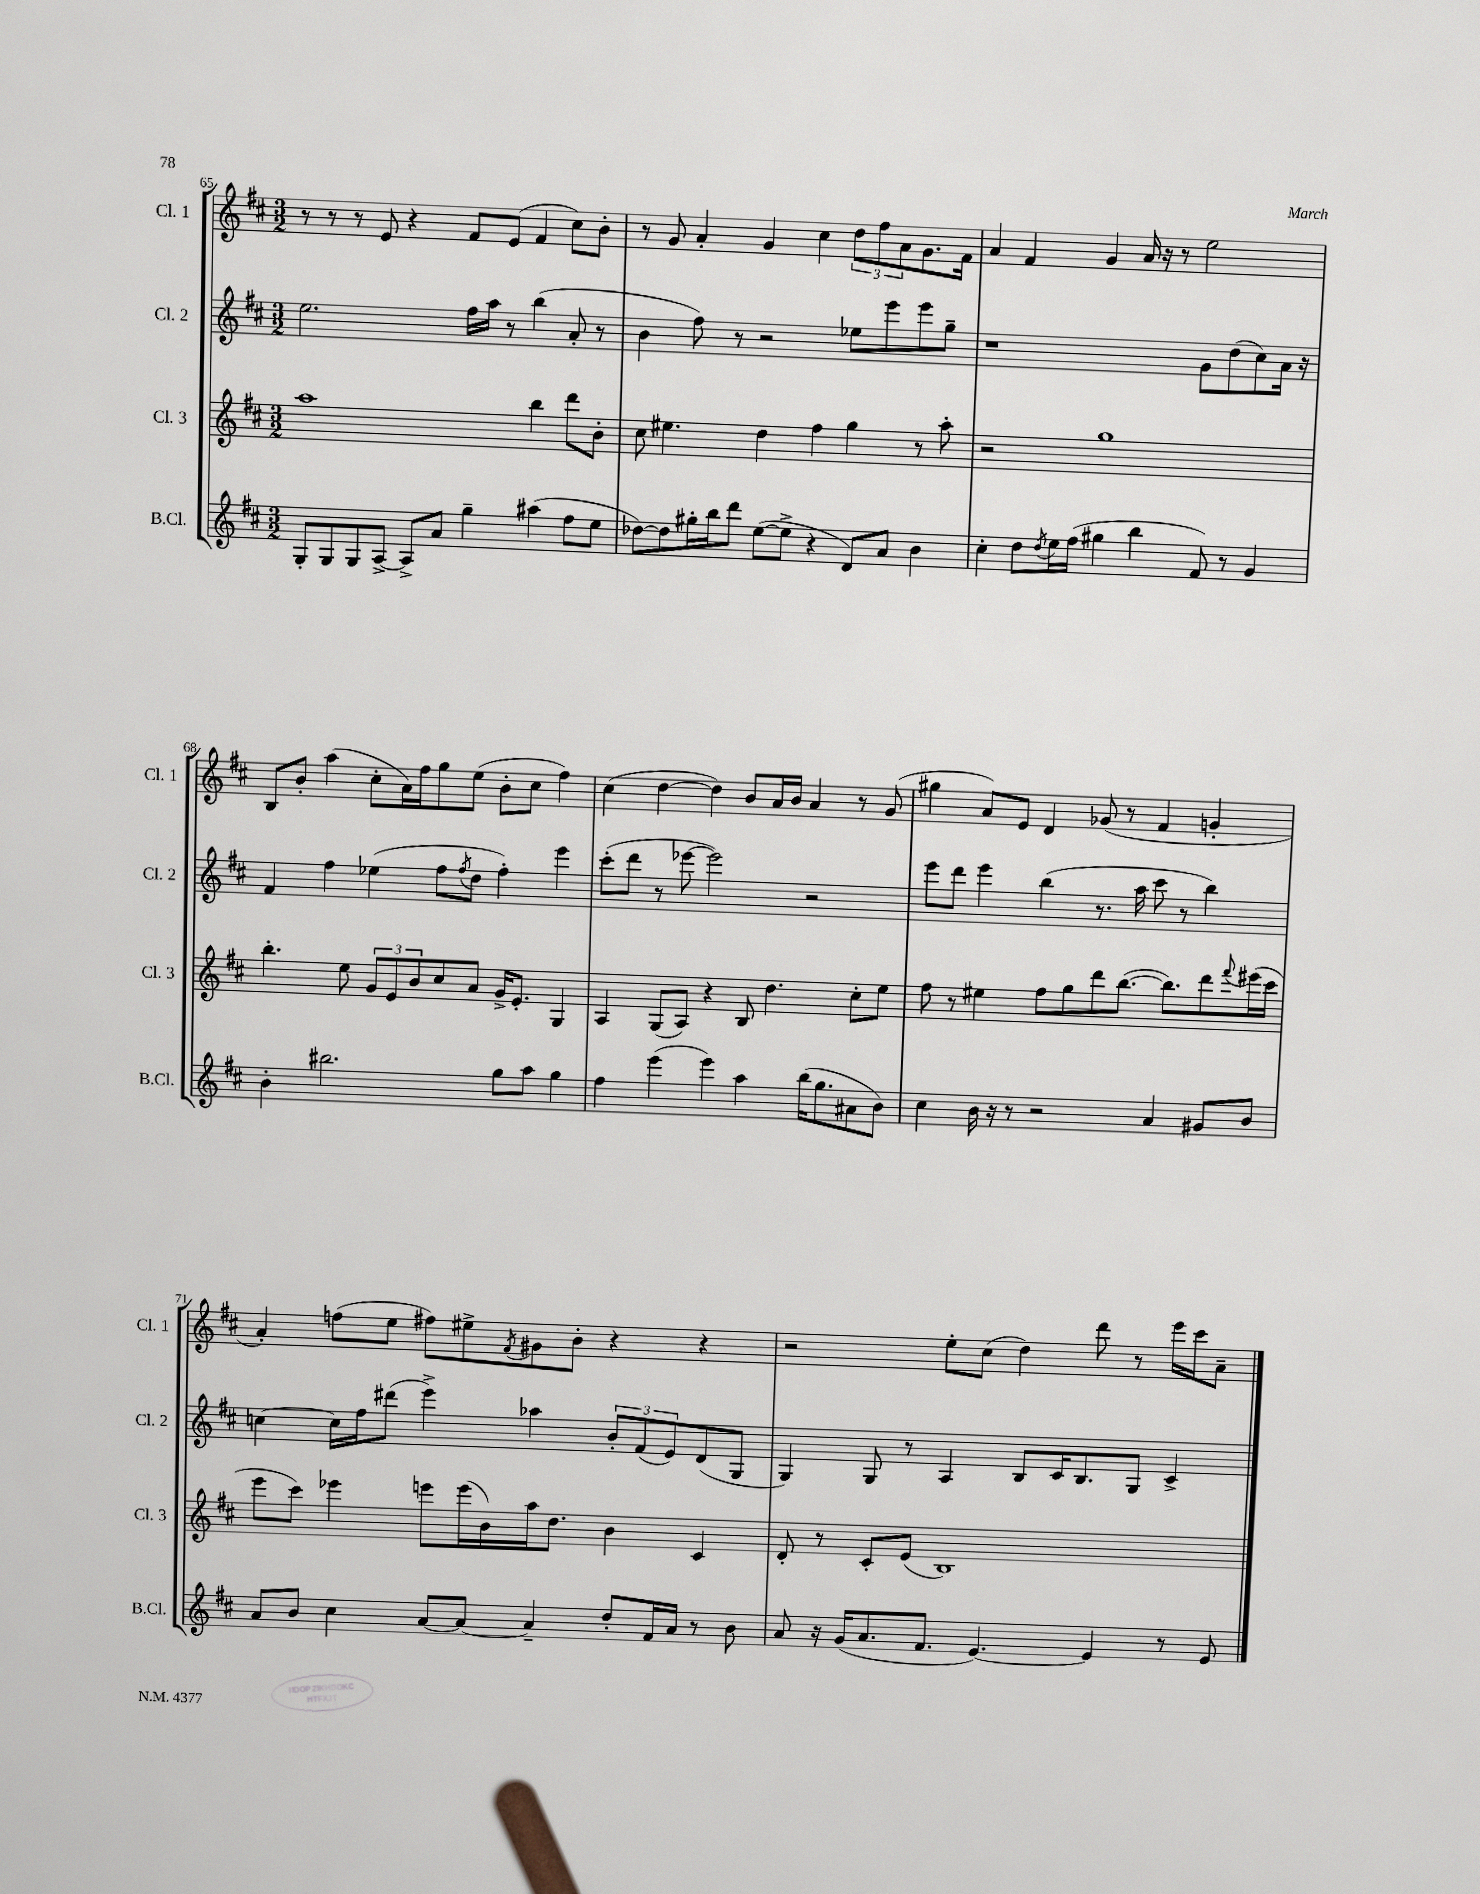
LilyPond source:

<<
\new StaffGroup <<
\new Staff = "s0" \with { instrumentName = "Cl. 1" shortInstrumentName = "Cl. 1" } {
    \clef treble \key d \major \numericTimeSignature \time 3/2
    r8 r8 r8 e'8 r4 fis'8 e'8( fis'4 cis''8) b'8-. |
    r8 g'8 a'4-. g'4 cis''4 \tuplet 3/2 { d''8 fis''8 a'8 } g'8. fis'16 |
    a'4 fis'4 g'4 a'16 r16 r8 e''2 |
    b8 b'8-. a''4( cis''8-. a'16) fis''16 g''8 e''8( b'8-. cis''8 fis''4) |
    cis''4( d''4~ d''4) b'8 a'16 b'16 a'4 r8 g'8( |
    gis''4 a'8) e'8 d'4 ges'8( r8 fis'4 g'4-. |
    a'4-.) f''8( e''8 fis''8) eis''8-> \acciaccatura { fis'8 } gis'8 b'8-. r4 r4 |
    r2 e''8-. cis''8( d''4) d'''8 r8 e'''16 cis'''16 a'8-- \bar "|." |
}
\new Staff = "s1" \with { instrumentName = "Cl. 2" shortInstrumentName = "Cl. 2" } {
    \clef treble \key d \major \numericTimeSignature \time 3/2
    e''2. fis''16 a''16 r8 b''4( a'8-. r8 |
    b'4 fis''8) r8 r2 ees''8 e'''8 e'''8 g''8-- |
    r1 g'8 d''8( cis''8) a'16 r16 |
    fis'4 fis''4 ees''4( fis''8 \acciaccatura { fis''8 } d''8 fis''4-.) e'''4 |
    cis'''8-.( d'''8 r8 ees'''8~ ees'''2) r2 |
    e'''8 d'''8 e'''4 b''4( r8. a''16 cis'''8 r8 b''4) |
    c''4~ c''16 fis''16 dis'''8( e'''4->) aes''4 \tuplet 3/2 { b'8-. fis'8( e'8) } d'8( g8 |
    g4) g8 r8 a4 b8 cis'16 b8. g8 cis'4-> \bar "|." |
}
\new Staff = "s2" \with { instrumentName = "Cl. 3" shortInstrumentName = "Cl. 3" } {
    \clef treble \key d \major \numericTimeSignature \time 3/2
    a''1 b''4 d'''8 b'8-. |
    cis''8 eis''4. d''4 fis''4 g''4 r8 a''8-. |
    r2 g''1 |
    b''4.-. e''8 \tuplet 3/2 { g'8 e'8 b'8 } cis''8 a'8 g'16-> e'8.-. g4 |
    a4 g8( a8) r4 b8 d''4. cis''8-. e''8 |
    fis''8 r8 eis''4 fis''8 g''8 d'''8 b''8.~( b''8.) d'''8 \appoggiatura { fis'''8 } eis'''16( cis'''16 |
    e'''8 cis'''8) ees'''4 e'''8 e'''16( b'16) a''16 d''8. b'4 cis'4 |
    d'8-. r8 cis'8-. e'8( b1) \bar "|." |
}
\new Staff = "s3" \with { instrumentName = "B.Cl." shortInstrumentName = "B.Cl." } {
    \clef treble \key d \major \numericTimeSignature \time 3/2
    g8-. g8 g8 a8~-> a8-> a'8 g''4-- ais''4( fis''8 e''8 |
    des''8~) des''8 gis''16-. b''16 d'''8 e''8~( e''8-> r4 d'8) a'8 b'4 |
    cis''4-. d''8 \acciaccatura { d''8 } e''16 fis''16( gis''4 b''4 fis'8) r8 g'4 |
    b'4-. bis''2. g''8 a''8 g''4 |
    fis''4 e'''4( e'''4) a''4 b''16( g''8. ais'8 b'8) |
    cis''4 b'16 r16 r8 r2 a'4 gis'8 b'8 |
    a'8 b'8 cis''4 a'8~ a'8~ a'4-- d''8-. fis'16 a'16 r8 b'8 |
    a'8 r16 g'16( a'8. fis'8. e'4.~) e'4 r8 e'8 \bar "|." |
}
>>
>>
\layout { \context { \Score currentBarNumber = #65 } }
